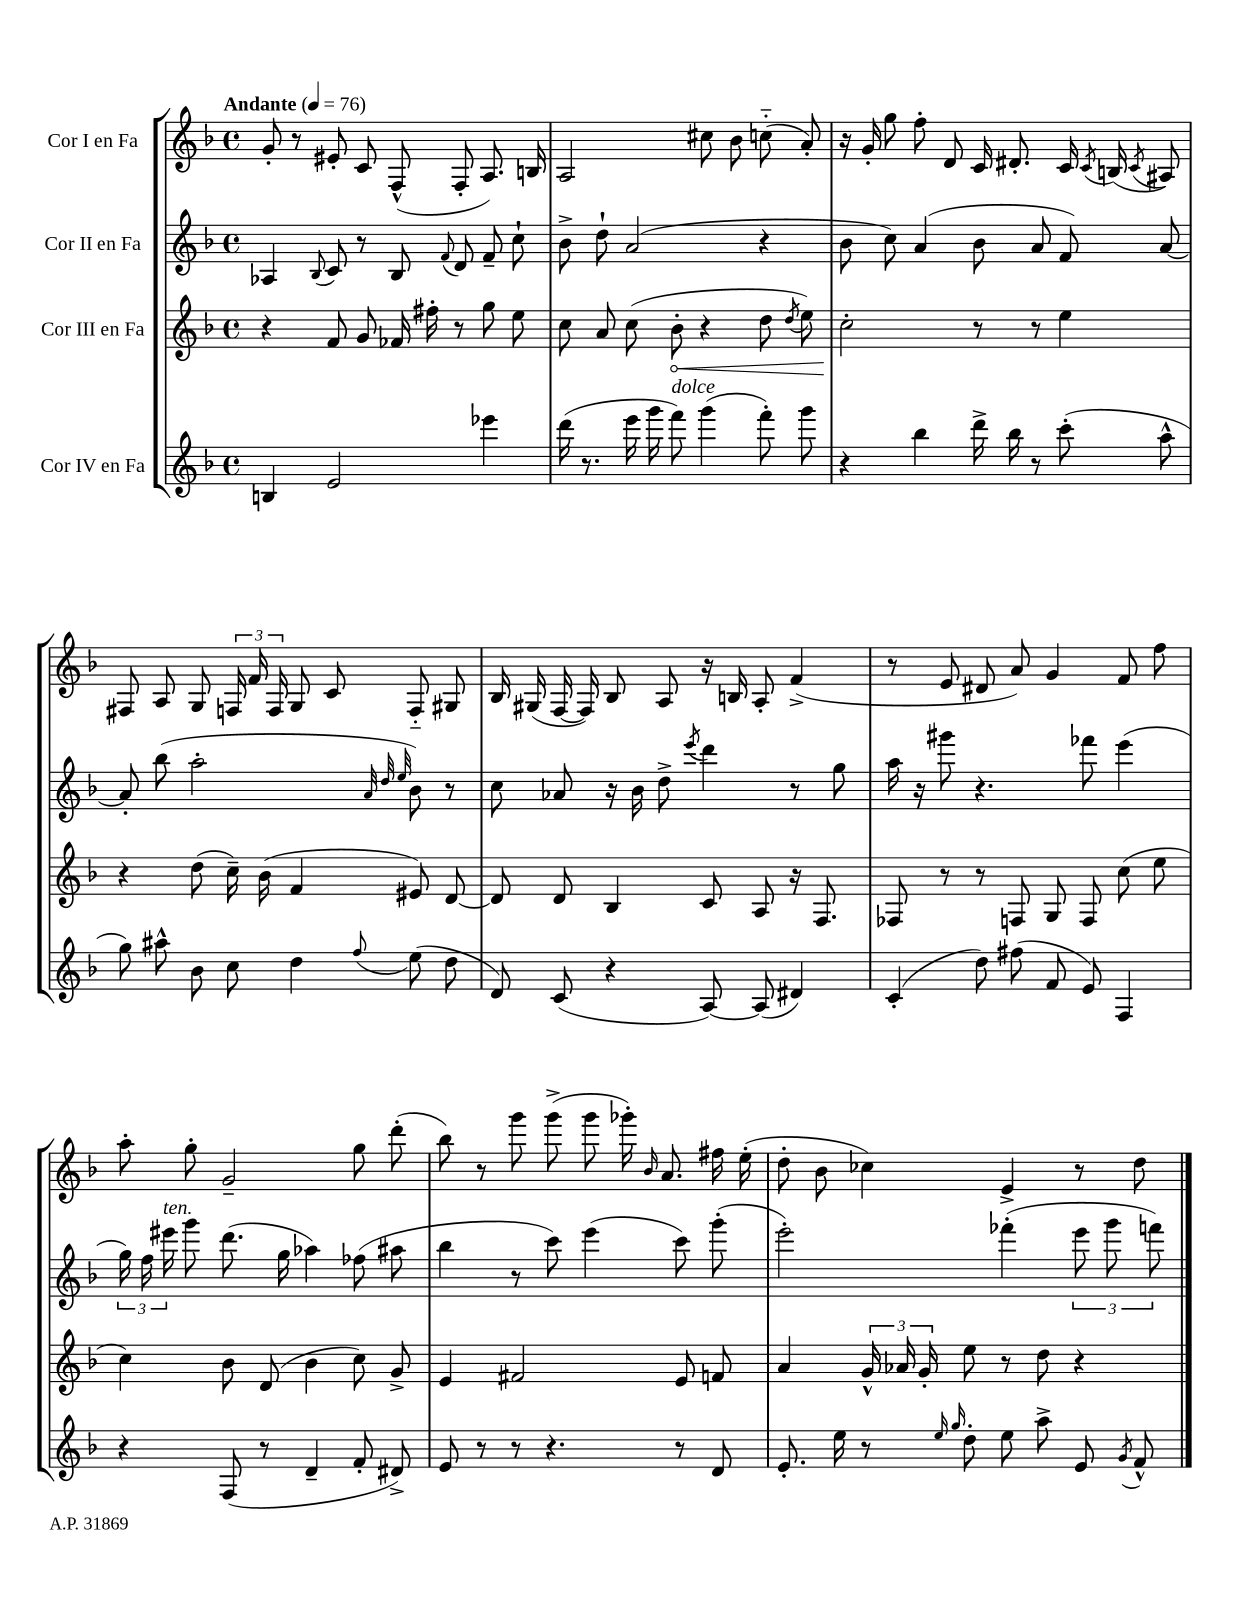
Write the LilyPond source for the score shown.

<<
\new StaffGroup <<
\new Staff = "s0" \with { instrumentName = "Cor I en Fa" } {
    \clef treble \key f \major \defaultTimeSignature \time 4/4 \tempo "Andante" 4 = 76
    \autoBeamOff g'8-. r8 eis'8-. c'8 f8-^( f8-. a8.) b16 |
    a2 cis''8 bes'8 c''8-_( a'8-.) |
    r16 g'16-. g''8 f''8-. d'8 c'16 dis'8.-. c'16 \acciaccatura { c'8 } b16( \acciaccatura { c'8 } ais8) |
    fis8 a8 g8 \tuplet 3/2 { f16 f'16 f16 } g8 c'8 f8-_ gis8 |
    bes16 gis16( f16~ f16) bes8 a8 r16 b16 a8-. f'4->( |
    r8 e'8 dis'8 a'8) g'4 f'8 f''8 |
    a''8-. g''8-. g'2-- g''8 d'''8-.( |
    bes''8) r8 g'''8 g'''8->( g'''8 ges'''16-.) \grace { bes'16 } a'8. fis''16 e''16-.( |
    d''8-. bes'8 ces''4) e'4-> r8 d''8 \bar "|." |
}
\new Staff = "s1" \with { instrumentName = "Cor II en Fa" } {
    \clef treble \key f \major \defaultTimeSignature \time 4/4
    \autoBeamOff aes4 \appoggiatura { bes8 } c'8 r8 bes8 \appoggiatura { f'8 } d'8 f'8-- c''8-! |
    bes'8-> d''8-! a'2( r4 |
    bes'8 c''8) a'4( bes'8 a'8 f'8) a'8~ |
    a'8-. bes''8( a''2-. \grace { a'32 d''32 e''32 } bes'8) r8 |
    c''8 aes'8 r16 bes'16 d''8-> \acciaccatura { e'''8 } d'''4 r8 g''8 |
    a''16 r16 gis'''8 r4. fes'''8 e'''4( |
    \tuplet 3/2 { g''16) f''16 eis'''16^\markup { \italic "ten." } } g'''8 d'''8.( g''16 aes''4) fes''8( ais''8 |
    bes''4 r8 c'''8) e'''4( c'''8) g'''8-.( |
    e'''2-.) fes'''4-.( \tuplet 3/2 { e'''8 g'''8 f'''8) } \bar "|." |
}
\new Staff = "s2" \with { instrumentName = "Cor III en Fa" } {
    \clef treble \key f \major \defaultTimeSignature \time 4/4
    \autoBeamOff r4 f'8 g'8 fes'16 fis''16-. r8 g''8 e''8 |
    c''8 a'8 c''8( \once \override Hairpin.circled-tip = ##t bes'8-.\< r4 d''8 \acciaccatura { d''8 } e''8) |
    c''2-.\! r8 r8 e''4 |
    r4 d''8( c''16--) bes'16( f'4 eis'8) d'8~ |
    d'8 d'8 bes4 c'8 a8 r16 f8. |
    fes8 r8 r8 f8 g8 f8 c''8( e''8 |
    c''4) bes'8 d'8( bes'4 c''8) g'8-> |
    e'4 fis'2 e'8 f'8 |
    a'4 \tuplet 3/2 { g'16-^ aes'16 g'16-. } e''8 r8 d''8 r4 \bar "|." |
}
\new Staff = "s3" \with { instrumentName = "Cor IV en Fa" } {
    \clef treble \key f \major \defaultTimeSignature \time 4/4
    \autoBeamOff b4 e'2 ees'''4 |
    d'''16( r8. e'''16 g'''16 f'''8^\markup { \italic "dolce" }) g'''4( f'''8-.) g'''8 |
    r4 bes''4 d'''16-> bes''16 r8 c'''8-.( a''8-^ |
    g''8) ais''8-^ bes'8 c''8 d''4 \appoggiatura { f''8 } e''8( d''8 |
    d'8) c'8( r4 a8~) a8( dis'4) |
    c'4-.( d''8) fis''8( f'8 e'8) f4 |
    r4 f8( r8 d'4-- f'8-. dis'8->) |
    e'8 r8 r8 r4. r8 d'8 |
    e'8.-. e''16 r8 \grace { e''16 g''16 } d''8-. e''8 a''8-> e'8 \acciaccatura { g'8 } f'8-^ \bar "|." |
}
>>
>>
\layout { \context { \Score \remove "Bar_number_engraver" } }
